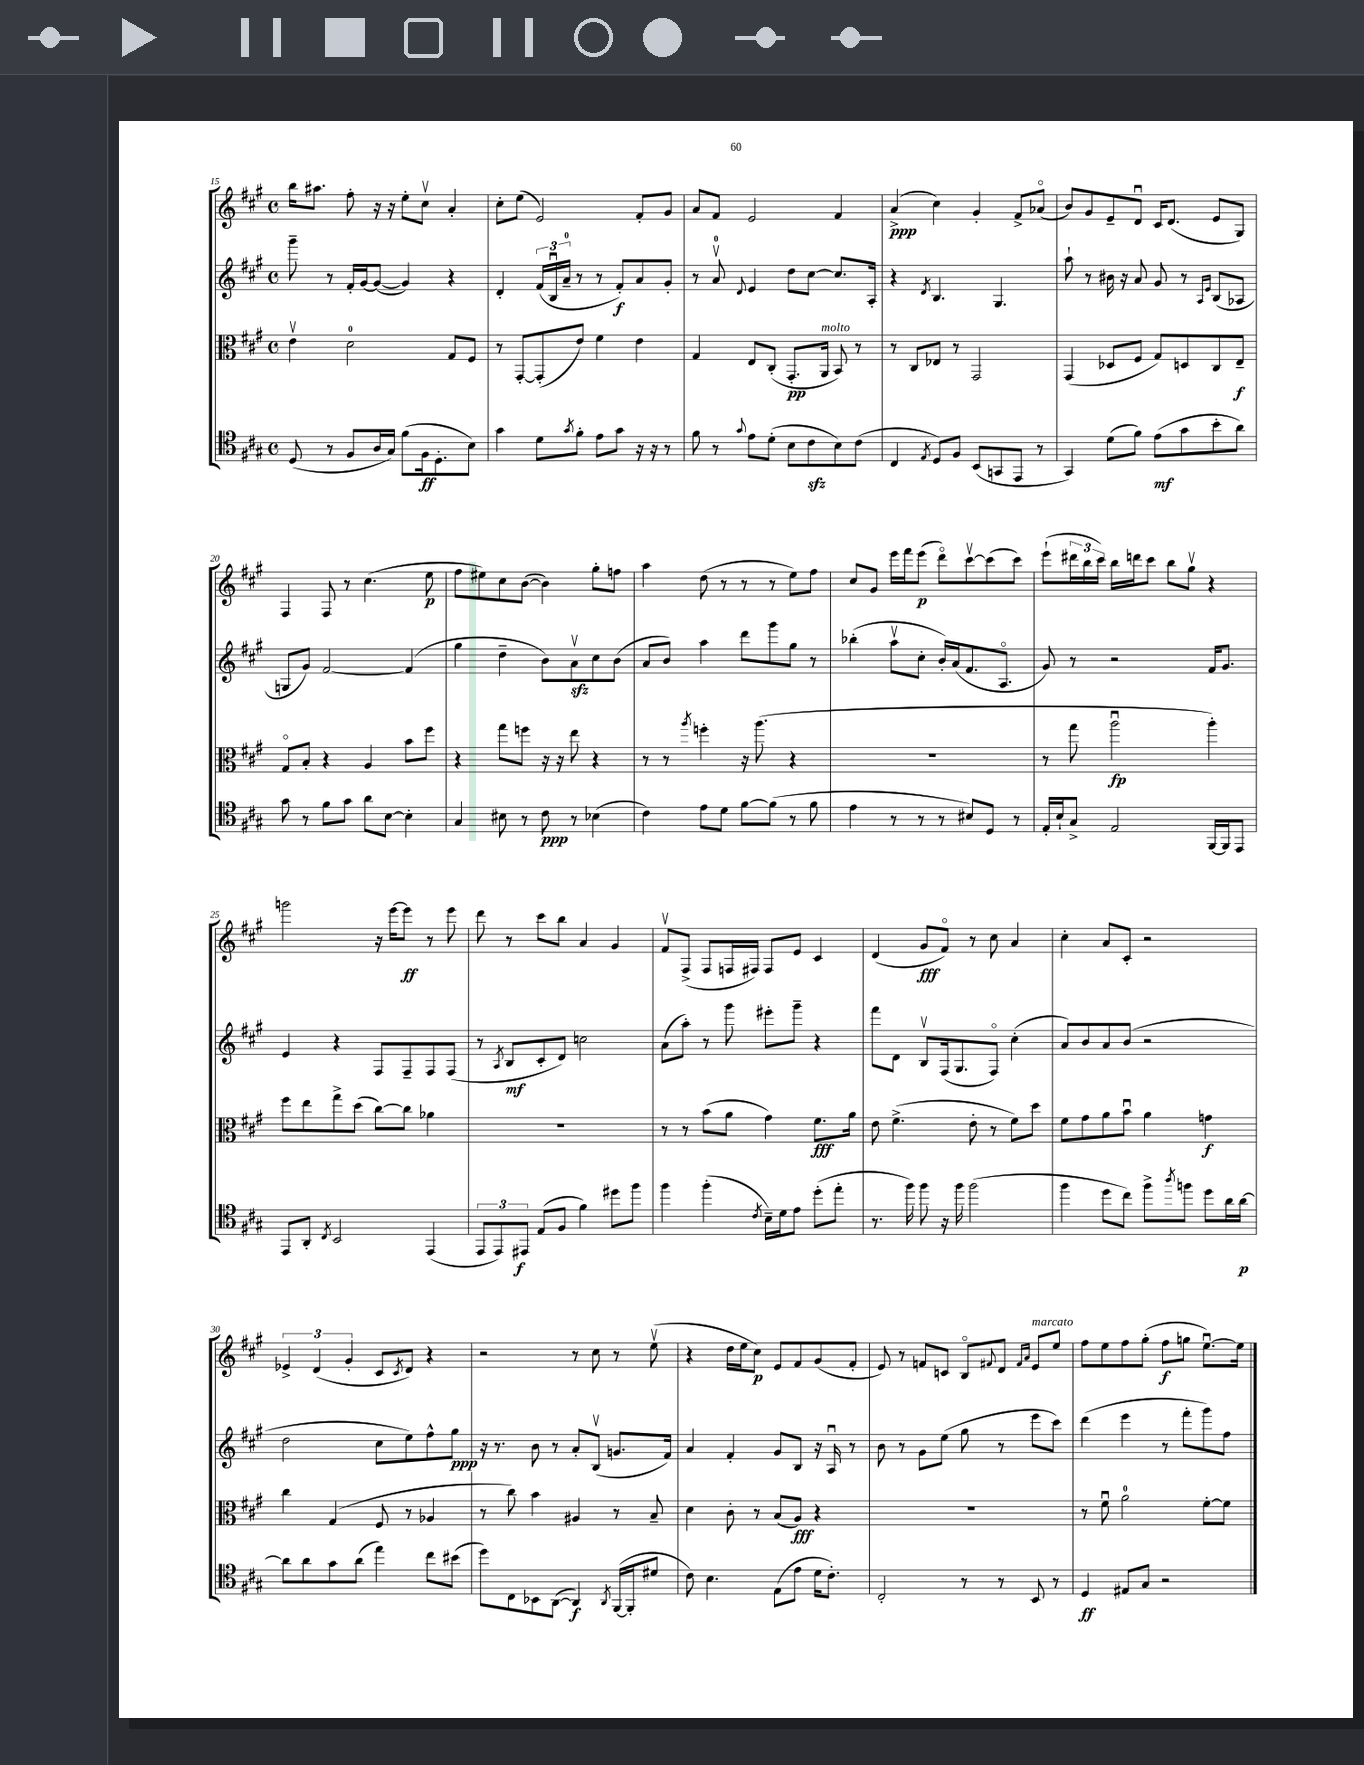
<<
\new StaffGroup <<
\new Staff = "s0" {
    \clef treble \key a \major \defaultTimeSignature \time 4/4
    b''16 ais''8. fis''8-. r16 r16 e''8-. cis''8\upbow a'4-. |
    cis''8-. e''8( e'2) fis'8-. gis'8 |
    a'8 fis'8 e'2 fis'4 |
    a'4->\ppp( cis''4) gis'4-. fis'8-> aes'8\flageolet( |
    b'8) gis'8 e'8-- d'8\downbow cis'16 d'8.( e'8 gis8) |
    fis4 fis8 r8 cis''4.( e''8\p |
    fis''8 eis''8) cis''8 b'8~( b'4) gis''8-. f''8 |
    a''4 d''8( r8 r8 r8 e''8) fis''8 |
    cis''8 gis'8 e'''16 fis'''16 e'''8\p( d'''8\flageolet) cis'''8~\upbow cis'''8( cis'''8) |
    e'''8-!( \tuplet 3/2 { dis'''16 b''16 cis'''16) } b''16 d'''16 cis'''8 b''8 gis''8\upbow r4 |
    g'''2 r16 e'''16~ e'''8\ff r8 e'''8 |
    d'''8 r8 cis'''8 b''8 a'4 gis'4 |
    fis'8\upbow fis8->( fis8 f16 fis16) fis8 e'8 cis'4 |
    d'4( gis'8\fff fis'8\flageolet) r8 cis''8 a'4 |
    cis''4-. a'8 cis'8-. r2 |
    \tuplet 3/2 { ees'4-> d'4( gis'4-. } cis'8 \acciaccatura { cis'8 } d'8) r4 |
    r2 r8 cis''8 r8 e''8\upbow( |
    r4 d''16 e''16 cis''8\p) e'8 fis'8 gis'8( fis'8-. |
    e'8) r8 f'8 c'8 b8\flageolet \appoggiatura { fis'8 } d'8 \grace { fis'16 a'16 } e'8^\markup { \italic "marcato" } e''8 |
    fis''8 e''8 fis''8 gis''8-.( fis''8\f g''8 e''8.~\downbow) e''16 \bar "|." |
}
\new Staff = "s1" {
    \clef treble \key a \major \defaultTimeSignature \time 4/4
    gis'''8-- r8 fis'16-. gis'16~ gis'8~( gis'4) r4 |
    d'4-. \tuplet 3/2 { fis'16( b16\downbow a'16-0-- } r8 r8 fis'8-.\f) a'8 gis'8-. |
    r8 a'8-0\upbow \appoggiatura { d'8 } e'4 d''8 cis''8~ cis''8. a16-. |
    r4 \acciaccatura { d'8 } b4. gis4. |
    a''8-! r8 bis'16 r16 a'8 gis'8 r8 \grace { a16 e'16 } b8( aes8 |
    g8 gis'8) fis'2~ fis'4( |
    gis''4 d''4-- b'8) a'8\upbow\sfz cis''8 b'8( |
    a'8 b'8) a''4 d'''8 gis'''8 gis''8 r8 |
    bes''4-.( a''8\upbow cis''8-. b'16-.) a'16( fis'8. a8.\flageolet |
    gis'8) r8 r2 fis'16 gis'8. |
    e'4 r4 fis8 fis8-- fis8 fis8( |
    r8 \acciaccatura { a8 } b8\mf cis'8-. d'8) c''2 |
    a'8( a''8-.) r8 gis'''8 eis'''8-. gis'''8-- r4 |
    fis'''8 d'8 b8\upbow fis16( gis8. fis8\flageolet) cis''4-.( |
    a'8) b'8 a'8 b'8( r2 |
    d''2 cis''8 e''8) fis''8-^ gis''8\ppp |
    r16 r8. b'8 r8 a'8-. b8\upbow( g'8. fis'16) |
    a'4 fis'4-. gis'8 b8 r16 a16\downbow r8 |
    b'8 r8 gis'8 e''8( gis''8 r8 e'''8 cis'''8) |
    d'''4( e'''4 r8 fis'''8-. gis'''8) fis''8 \bar "|." |
}
\new Staff = "s2" {
    \clef alto \key a \major \defaultTimeSignature \time 4/4
    e'4\upbow d'2-0 gis8 fis8 |
    r8 gis,8~-. gis,8-.( e'8) fis'4 e'4 |
    gis4 e8 cis8-.( gis,8.-.\pp a,16^\markup { \italic "molto" } b,8) r8 |
    r8 cis8 ees8 r8 gis,2 |
    gis,4( des8 fis8 gis8) d8 cis8 e8--\f |
    gis8\flageolet b8-. r4 a4 b'8 fis''8 |
    r4 gis''8 f''8 r16 r16 e''8 r4 |
    r8 r8 \acciaccatura { a''8 } f''4-. r16 a''8.( r4 |
    R1 |
    r8 gis''8 a''2\downbow\fp a''4-.) |
    fis''8 e''8 gis''8-> d''8( cis''8~) cis''8 aes'4 |
    R1 |
    r8 r8 b'8( a'8 gis'4) fis'8.\fff a'16 |
    e'8 fis'4.->( e'8-. r8 fis'8) d''8 |
    fis'8 gis'8 a'8 b'8\downbow a'4 g'4\f |
    cis''4 gis4( fis8 r8 aes4 |
    r8 cis''8) b'4 ais4 r8 b8-- |
    d'4 cis'8-. r8 b8( a8\fff) r4 |
    R1 |
    r8 fis'8\downbow a'2-0 fis'8~-. fis'8 \bar "|." |
}
\new Staff = "s3" {
    \clef tenor \key a \major \defaultTimeSignature \time 4/4
    d8( r8 fis8 a16 gis16) fis'8( fis16\ff d8.-. b8) |
    gis'4 d'8 \acciaccatura { gis'8 } fis'8-. e'8 gis'8 r16 r16 r8 |
    fis'8 r8 \appoggiatura { gis'8 } e'8 d'8-.( b8 cis'8\sfz b8) cis'8( |
    cis4 \acciaccatura { e8 } d8) fis8 b,8( g,8 e,8 r8 |
    gis,4) d'8( fis'8) e'8\mf( gis'8 b'8-. a'8) |
    gis'8 r8 fis'8 gis'8 a'8 b8~ b4-. |
    gis4 bis8 r8 cis'8\ppp r8 bes4( |
    cis'4) e'8 d'8 fis'8~ fis'8( r8 fis'8 |
    e'4 r8 r8 r8 bis8) d8 r8 |
    e16-. b16-! gis8-> e2 fis,16~ fis,16 e,8 |
    e,8 a,8-. \acciaccatura { cis8 } b,2 e,4( |
    \tuplet 3/2 { e,8 e,8) eis,8\f } e8( fis8 fis'4) dis''8 fis''8 |
    fis''4 fis''4-.( \acciaccatura { cis'8 } b16--) d'16 e'8 d''8-.( e''8-. |
    r8. fis''16) fis''8 r16 fis''16 fis''2( |
    fis''4 d''8 cis''8) fis''8-> \acciaccatura { a''8 } f''8 d''8 a'16 a'16~\p |
    a'8 a'8 gis'8 a'8( e''4) cis''8 bis'8( |
    d''8) cis8 bes,8 a,8~( a,4\f) \acciaccatura { a,8 } fis,16~( fis,16-. dis'8 |
    cis'8) b4. e8( e'8 d'16 cis'8.-.) |
    cis2-. r8 r8 b,8 r8 |
    d4\ff eis8 gis8 r2 \bar "|." |
}
>>
>>
\layout { \context { \Score currentBarNumber = #15 } }
